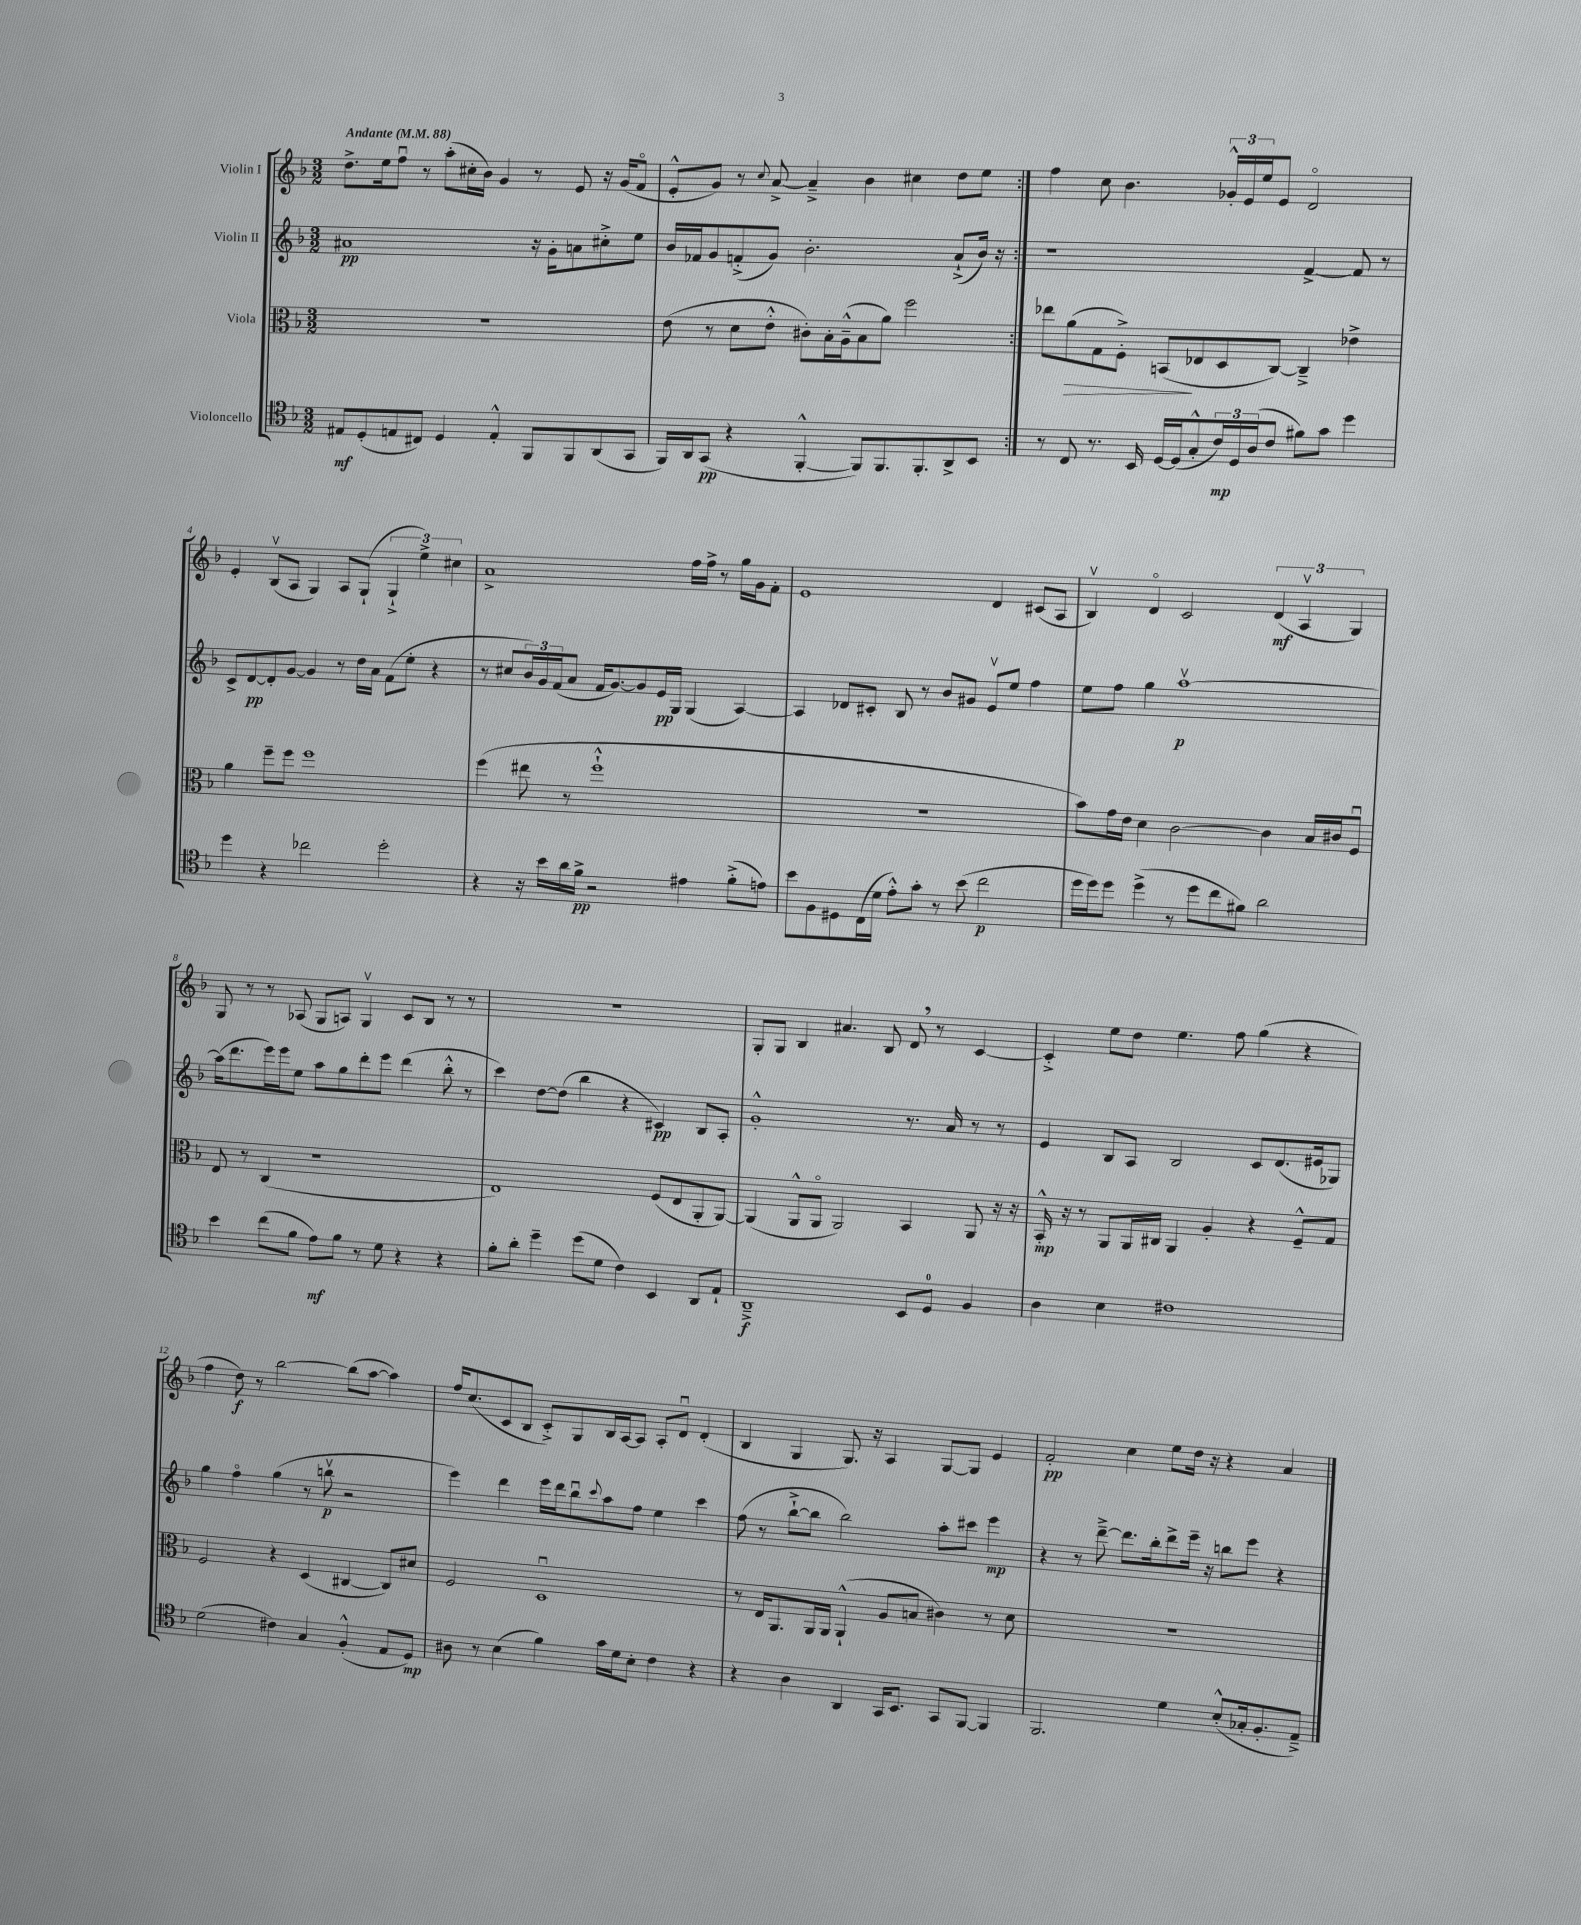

**kern	**kern	**kern	**kern
*staff4	*staff3	*staff2	*staff1
*clefC4	*clefC3	*clefG2	*clefG2
*k[b-]	*k[b-]	*k[b-]	*k[b-]
*M3/2	*M3/2	*M3/2	*M3/2
*MM88	*MM88	*MM88	*MM88
8E#	1.r	1a#	8.dd^
(8D'	.	.	.
.	.	.	16ee
8E	.	.	8ffu
8C#)	.	.	8r
4D	.	.	(8aa'
.	.	.	16cc#'
.	.	.	16b-)
4E'^^	.	.	4g
8FF	.	16r	8r
.	.	16g'	.
8FF	.	8a	8e
(8AA	.	8cc#'^	16r
.	.	.	(16g
8GG	.	8ee	8fo
=	=	=	=
16FF)	(8e	16b-	8e'^^
16AA	.	16f-	.
(8GG	8r	8g	8g)
4r	8d	(8f'^	8r
.	.	.	8qqcc
.	8e'^^	8g)	[8a^
[4FF'^^	8c#')	2.b-'	4a~^]
.	16B-'	.	.
.	(16A~^^	.	.
8FF])	8B-	.	4b-
8.FF	8a)	.	.
.	2ff	.	4cc#
8.FF'	.	.	.
8AA^	.	(8a`^	8dd
8BB-	.	16b-)	8ee
.	.	16r	.
=:|!	=:|!	=:|!	=:|!
8r	8ee-	1r	4ff
8C	(8a	.	.
8.r	8G	.	8cc
.	8F'^)	.	4.b-
16BB-	.	.	.
[16D	(8BB	.	.
(16D]	.	.	.
8G'^^	8E-	.	.
24c)	8D	.	24g-'^^
24D	.	.	24e
(24A	.	.	24ee
8c	[8C)	.	8e
8f#)	4C~^]	[4f^	2do
8g	.	.	.
4dd	4e-^	8f]	.
.	.	8r	.
=	=	=	=
4dd	4a	8c^	4e'
.	.	[8d	.
4r	8ff~	8d']	(8B-v
.	8ff	[8g	8A
2cc-	1ff	4g]	4G)
.	.	8r	8A
.	.	16dd	(8G`
.	.	16a	.
2dd'	.	(8f	6G`^
.	.	8ee'	.
.	.	.	6ee^)
.	.	4r	.
.	.	.	6cc#
=	=	=	=
4r	(4ff	8r	1a^
.	.	8cc#	.
16r	8ee#	24b-)	.
.	.	24g	.
16b-	.	.	.
.	.	(24f	.
16a	8r	8a	.
16f^	.	.	.
2r	1ff`^^	16f	.
.	.	[8.g)	.
.	.	8g]	.
.	.	16e	.
.	.	16G	.
4e#	.	(4G	16ff
.	.	.	16ff^
.	.	.	8r
(8f'^	.	[4A)	16gg
.	.	.	16g
8e)	.	.	8f'
=	=	=	=
8b-	1.r	4A]	1e
8F	.	.	.
8D#	.	8d-	.
(16C	.	8c#'	.
16d	.	.	.
8e'^^)	.	8B-	.
8g'	.	8r	.
8r	.	8b-	.
(8b-	.	8g#	.
2cc	.	8ev	4d
.	.	8ee	.
.	.	4ff	(8c#
.	.	.	8A
=	=	=	=
16dd	8b-)	8ee	4B-v)
16dd)	.	.	.
8dd	16g	8ff	.
.	16e	.	.
(4dd^	4d	4gg	4do
8r	[2c	[1aav	2c
8dd	.	.	.
8cc	.	.	.
8f#)	.	.	.
2a	4c]	.	(6d
.	.	.	6Av
.	16B-	.	.
.	16c#	.	.
.	.	.	6G)
.	8Fu	.	.
=	=	=	=
4b-	8E	(16aa]	8G
.	.	8.ddd	.
.	8r	.	8r
(8cc	(4C	16eee)	8r
.	.	16eee	.
8f	.	8ee	(8A-
8e)	1r	8aa	8G
8f	.	8gg	8A)
8r	.	8ddd'	4Gv
8d	.	8eee	.
4r	.	(4ddd	8c
.	.	.	8B-
4r	.	8bb-'^^	8r
.	.	8r	8r
=	=	=	=
8f'	1E)	4ccc)	1.r
8a'	.	.	.
4dd~	.	[8dd	.
.	.	(8dd]	.
(8dd	.	4bb-	.
8d	.	.	.
4c)	.	4r	.
4BB-	(8F	4c#)	.
.	8E	.	.
8AA	8AA'	8B-	.
8E`	[8AA)	8A'	.
=	=	=	=
1AA~^	(4AA]	1g'^^	8G'
.	.	.	8G
.	8AA^^	.	4B-
.	8AAo	.	.
.	2AA)	.	4.a#
.	.	.	8B-
8BB-	4BB-	8.r	8d
8D	.	.	8r
.	.	16a	.
4F	8AA	8r	[4c
.	16r	8r	.
.	16r	.	.
=	=	=	=
4A	16BB-'^^	4e	4c'^]
.	16r	.	.
.	8r	.	.
4B-	8AA	8B-	8ee
.	16AA	8A	8dd
.	16C#	.	.
1c#	4AA	2B-	4.ee
.	4A'	.	.
.	.	.	8ff
.	4r	8c	(4gg
.	.	(8.d	.
.	8F~^^	.	4r
.	.	16e#	.
.	8G	8G-)	.
=	=	=	=
(2d	2F	4gg	4ff
.	.	4ffo	8dd)
.	.	.	8r
4c#)	4r	(4gg	[2bb-
4G	(4D	8r	.
.	.	8bbv	.
(4F'^^	[4C#	2r	(8bb-]
.	.	.	[8aa
8E	8C#])	.	4aa])
8D)	8d#	.	.
=	=	=	=
8A#	2F	4eee)	16ff
.	.	.	(8.cc
8r	.	.	.
(4B-	.	4ddd	8c
.	.	.	8B-
4f)	1Du	16eee	8c'^)
.	.	16ddd	.
.	.	8bb-u	8G
.	.	8qqccc	.
16g	.	8aa	16B-
16d	.	.	[16A
8B-'	.	8ff	8A]
4c	.	4ee	8A'
.	.	.	8du
4r	.	4ccc	(4d'
=	=	=	=
4r	8r	(8ff	4B-
.	16E	8r	.
.	8.AA	.	.
4A	.	[8bb-`^	4G
.	16AA	8bb-]	.
.	16AA	.	.
4AA	(4AA`^^	2bb-)	8.G)
.	.	.	16r
16GG	8A	.	4A
8.BB-	.	.	.
.	8B	.	.
8GG	4c#)	8aa'	[8G
[8FF	.	8ccc#	8G]
4FF]	8r	4eee	4e
.	8d	.	.
=	=	=	=
2.FF	1.r	4r	2f'
.	.	8r	.
.	.	[8ddd~^	.
.	.	8.ddd]	4cc
.	.	16bb-'	.
4d	.	8ddd^	8ee
.	.	16eee~	16dd
.	.	16r	16r
(8B-'^^	.	8bb	4r
16G-'	.	8eee	.
8.F'	.	.	.
.	.	4r	4a
8E~^)	.	.	.
==	==	==	==
*-	*-	*-	*-
